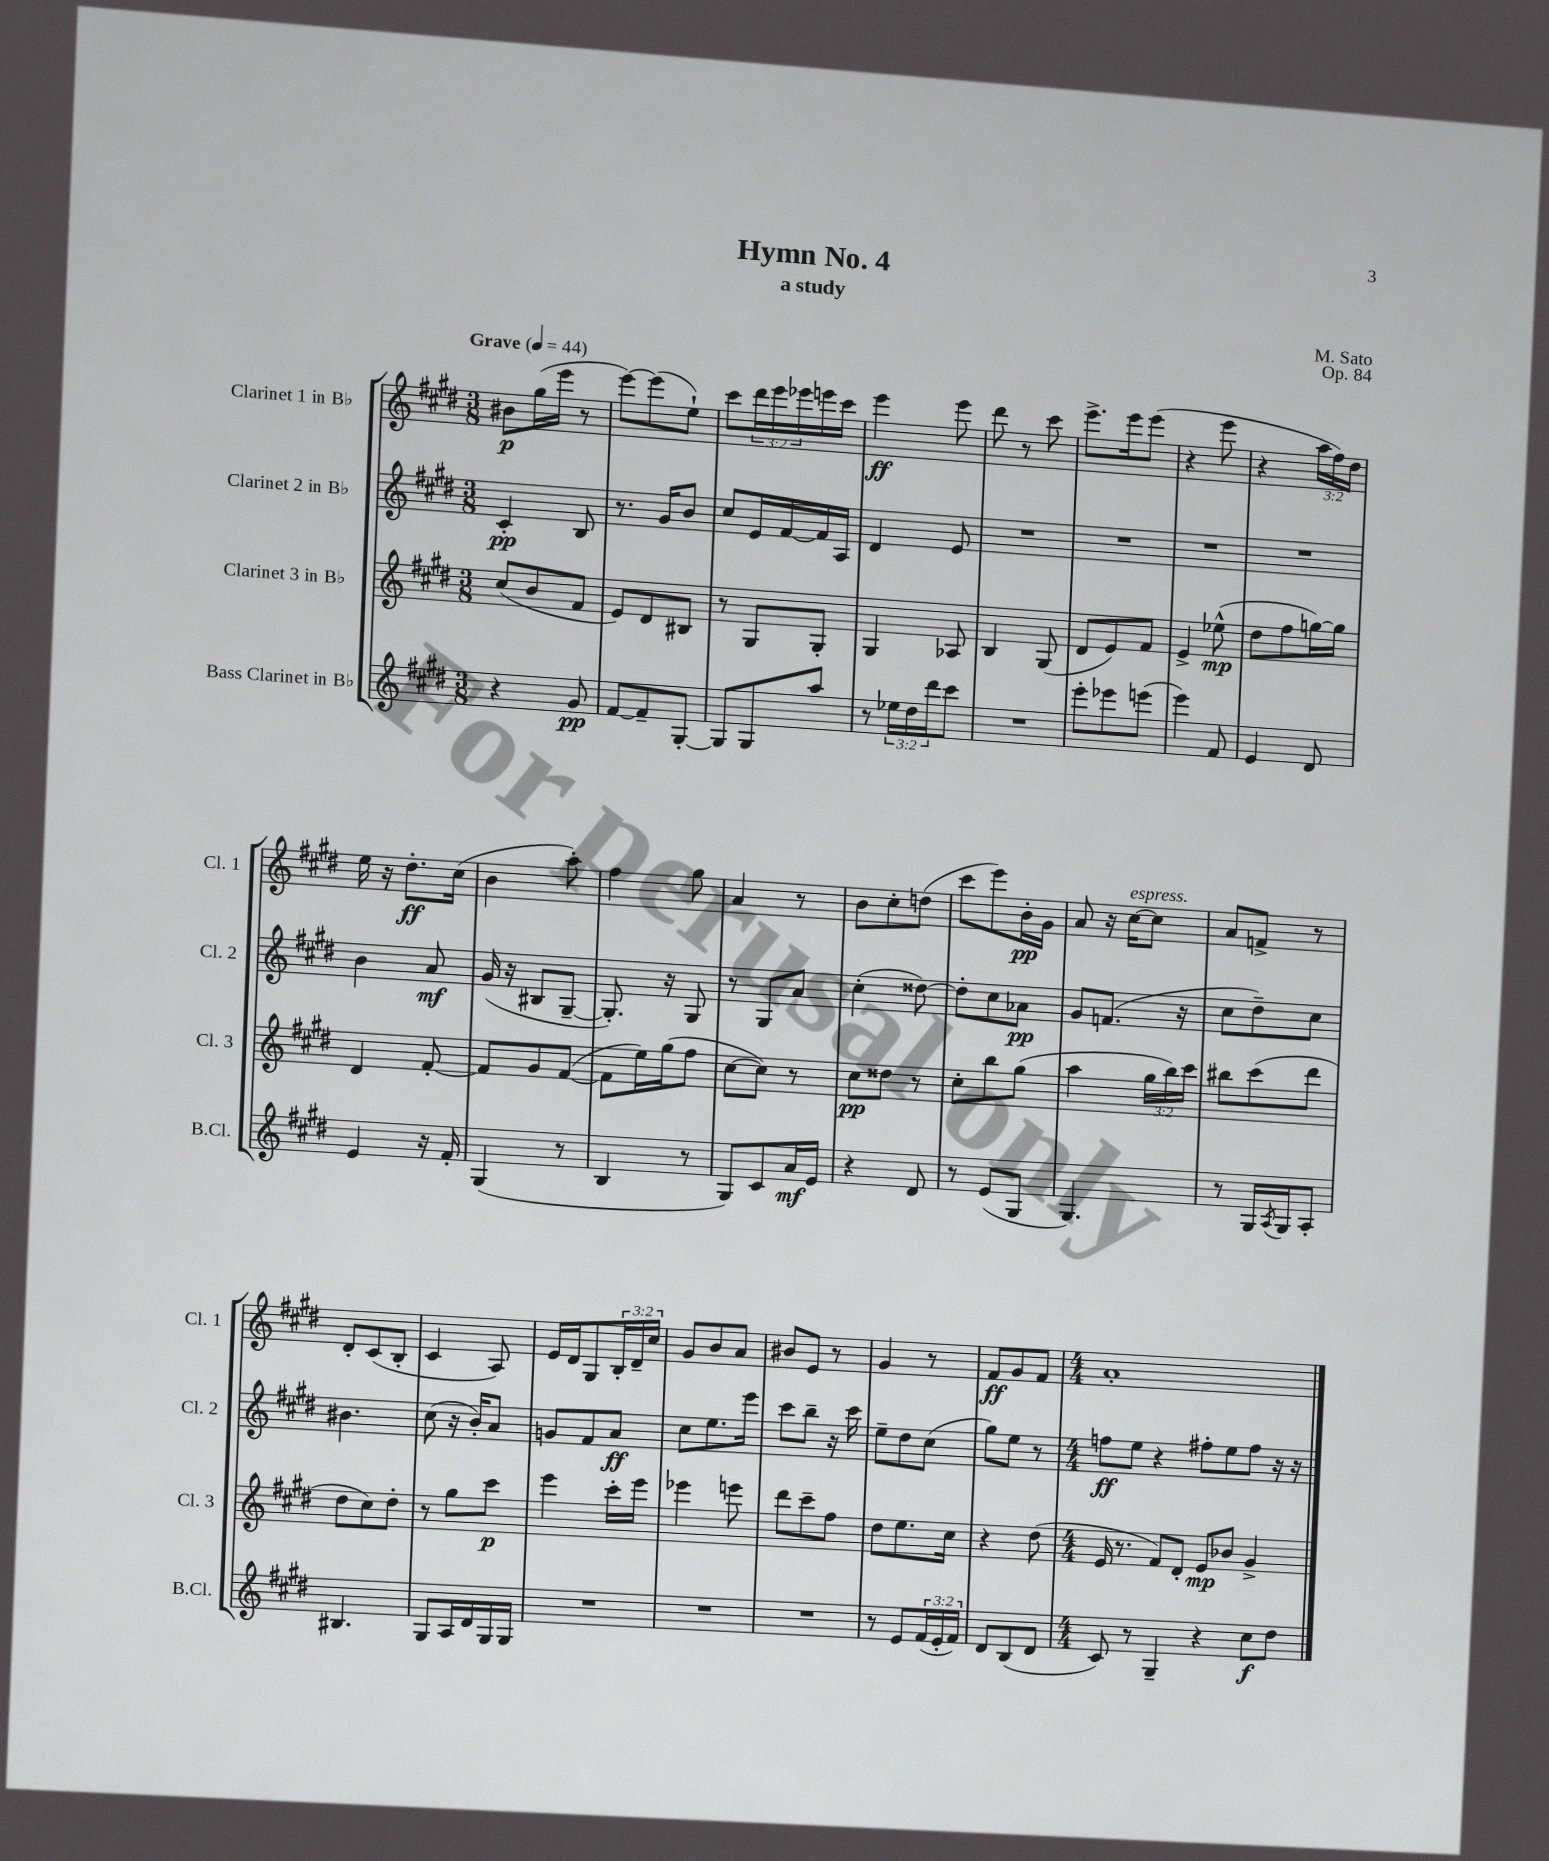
\header { title = "Hymn No. 4" composer = "M. Sato" subtitle = "a study" opus = "Op. 84" }
<<
\new StaffGroup <<
\new Staff = "s0" \with { instrumentName = "Clarinet 1 in Bb" shortInstrumentName = "Cl. 1" } {
    \clef treble \key e \major \numericTimeSignature \time 3/8 \override Staff.TupletNumber.text = #tuplet-number::calc-fraction-text \tempo "Grave" 4 = 44
    bis'8\p gis''16( e'''16 r8 |
    e'''8~) e'''8( e''8-!) |
    cis'''8 \tuplet 3/2 { dis'''16 e'''16 ees'''16 } e'''16 cis'''16 |
    e'''4\ff e'''8 |
    dis'''8 r8 cis'''8 |
    e'''8.-> e'''16 e'''8( |
    r4 e'''8 |
    r4 \tuplet 3/2 { a''16 fis''16) dis''16 } |
    e''16 r16 dis''8.-.\ff cis''16( |
    b'4 a''8-.) |
    fis''4 gis''8 |
    a'4 r8 |
    b'8 cis''8-. d''8( |
    cis'''8 e'''8) b'16-.\pp gis'16 |
    a'8 r16 cis''16~^\markup { \italic "espress." } cis''8 |
    a'8 f'8-> r8 |
    dis'8-. cis'8( b8-. |
    cis'4 a8) |
    e'16 dis'16 gis8 \tuplet 3/2 { b16-. dis'16-- cis''16 } |
    gis'8 b'8 a'8 |
    bis'8 e'8 r8 |
    gis'4 r8 |
    fis'8\ff gis'8 fis'8 |
    \numericTimeSignature \time 4/4 a'1-. \bar "|." |
}
\new Staff = "s1" \with { instrumentName = "Clarinet 2 in Bb" shortInstrumentName = "Cl. 2" } {
    \clef treble \key e \major \numericTimeSignature \time 3/8
    cis'4-.\pp b8 |
    r8. gis'16 b'8 |
    cis''8 e'16 fis'16~ fis'16 a16 |
    dis'4 e'8 |
    R4. |
    R4. |
    R4. |
    R4. |
    b'4 a'8\mf |
    gis'16( r16 bis8 gis8~-- |
    gis8.-.) r16 gis8 |
    r8 gis8 a'8 |
    cis''4-.( disis''8~) |
    disis''8-. cis''8 aes'8\pp |
    gis'8 f'8.( r16 |
    cis''8 dis''8--) cis''8 |
    bis'4. |
    cis''8( r16 b'16-.) a'8 |
    g'8 fis'8 a'8\ff |
    cis''8 e''8. e'''16 |
    cis'''8 b''8-- r16 cis'''16 |
    e''8-- dis''8 cis''8( |
    gis''8) e''8 r8 |
    \numericTimeSignature \time 4/4 f''8\ff e''8 r4 fis''8-. e''8 fis''8 r16 r16 \bar "|." |
}
\new Staff = "s2" \with { instrumentName = "Clarinet 3 in Bb" shortInstrumentName = "Cl. 3" } {
    \clef treble \key e \major \numericTimeSignature \time 3/8 \override Staff.TupletNumber.text = #tuplet-number::calc-fraction-text
    cis''8( b'8 fis'8 |
    e'8) dis'8 bis8 |
    r8 gis8 gis8-. |
    gis4 aes8 |
    b4 gis8( |
    dis'8 e'8) fis'8 |
    e'4-> ees''8-^\mp( |
    dis''8 fis''8 g''16~) g''16 |
    dis'4 fis'8~-. |
    fis'8 gis'8 fis'8~( |
    fis'8 e''16) gis''16( fis''8 |
    cis''8~ cis''8) r8 |
    cis''8\pp disis''8 r8 |
    cis''8-. b''8 gis''8( |
    a''4 \tuplet 3/2 { gis''16 b''16) cis'''16 } |
    bis''8 cis'''8( dis'''8 |
    dis''8 cis''8) dis''8-. |
    r8 gis''8 cis'''8\p |
    e'''4 cis'''16-. e'''16 |
    ees'''4 e'''8 |
    dis'''8 cis'''8-- fis''8 |
    dis''8 e''8. cis''16 |
    r4 dis''8( |
    \numericTimeSignature \time 4/4 e'16 r8. fis'8) dis'8-. e'8\mp bes'8 gis'4-> \bar "|." |
}
\new Staff = "s3" \with { instrumentName = "Bass Clarinet in Bb" shortInstrumentName = "B.Cl." } {
    \clef treble \key e \major \numericTimeSignature \time 3/8 \override Staff.TupletNumber.text = #tuplet-number::calc-fraction-text
    r4 gis'8\pp |
    fis'8~ fis'8-- gis8~-. |
    gis8 gis8 a''8 |
    r8 \tuplet 3/2 { ees''16 dis''16 dis'''16 } cis'''8 |
    R4. |
    e'''8-. ees'''8 e'''8( |
    e'''4) fis'8 |
    e'4 dis'8 |
    e'4 r16 fis'16-. |
    gis4( r8 |
    b4 r8 |
    gis8) cis'8 a'16\mf e'16 |
    r4 dis'8 |
    r8 e'8( gis8 |
    gis4.) |
    r8 gis16 \acciaccatura { a8 } gis16 a8-. |
    bis4. |
    gis8 a16 dis'16 gis16 gis16 |
    R4. |
    R4. |
    R4. |
    r8 e'8 \tuplet 3/2 { fis'16( e'16-. fis'16) } |
    dis'8 b8( dis'8 |
    \numericTimeSignature \time 4/4 cis'8) r8 gis4-- r4 cis''8\f dis''8 \bar "|." |
}
>>
>>
\layout { \context { \Score \remove "Bar_number_engraver" } }
